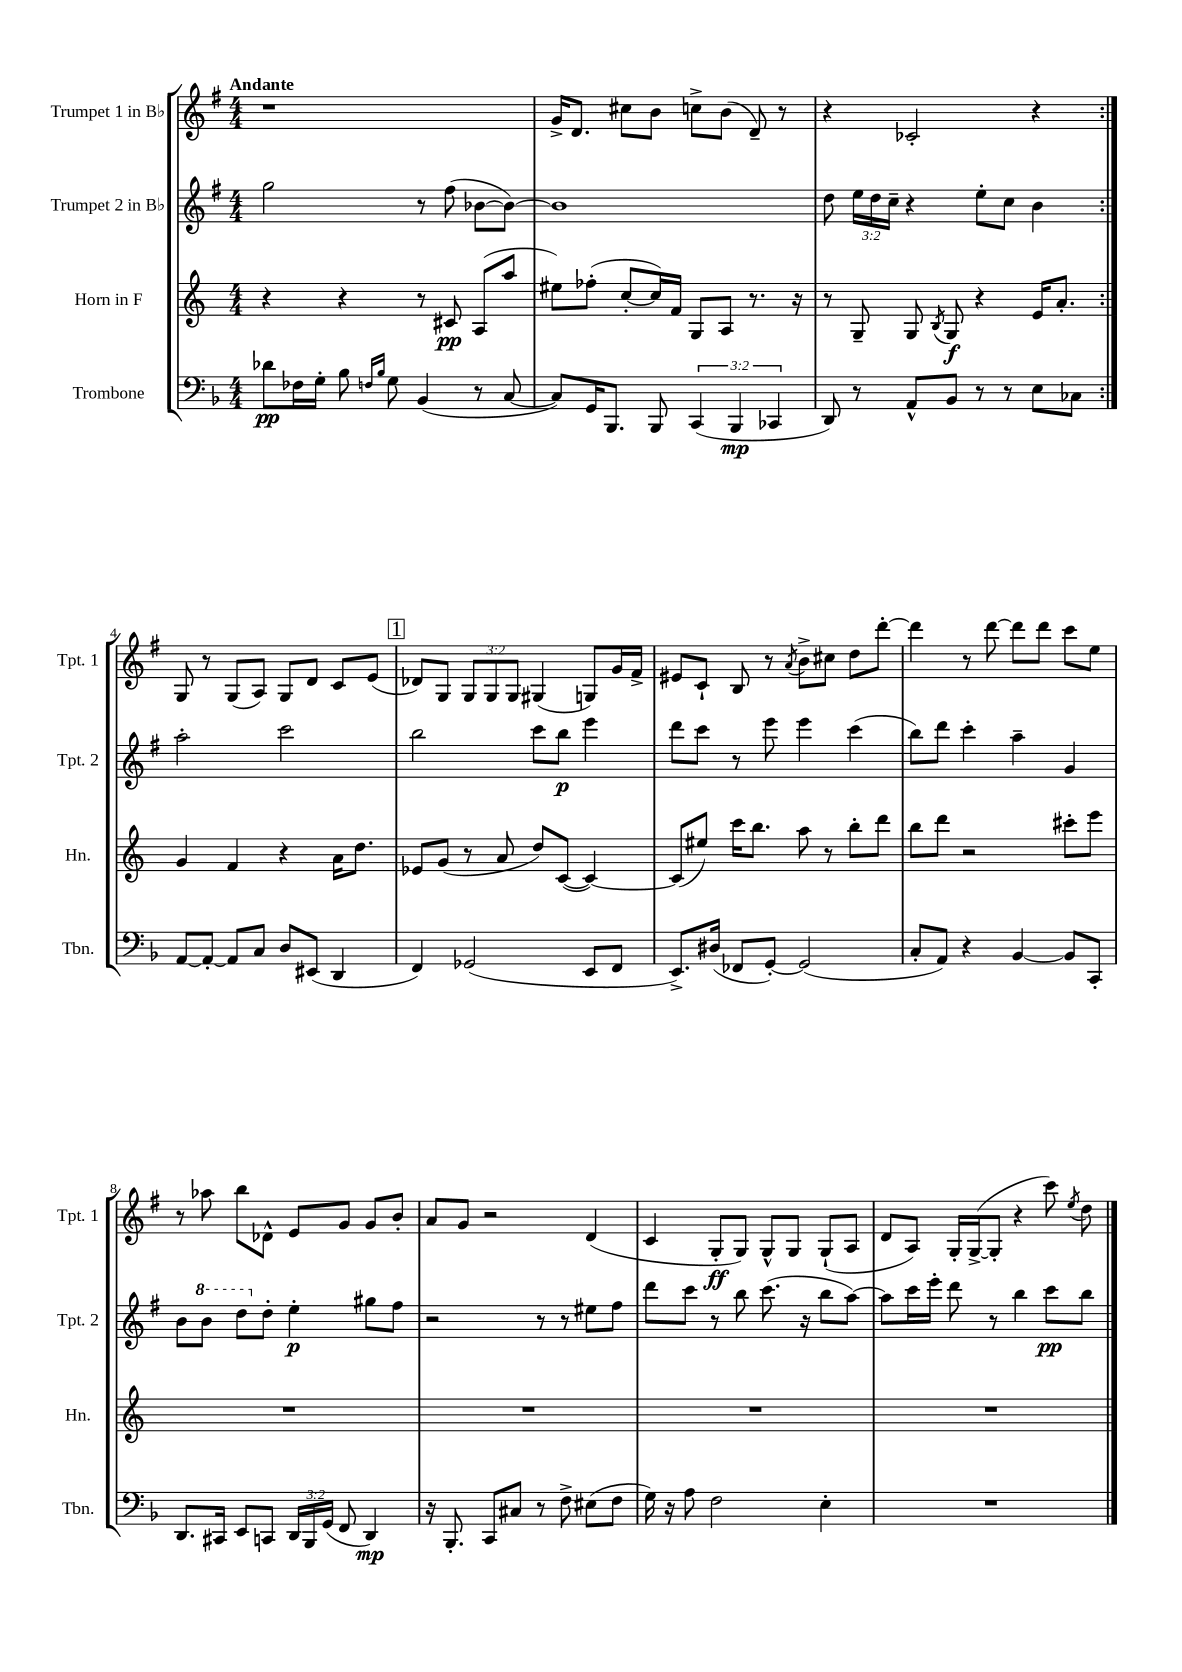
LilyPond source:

<<
\new StaffGroup <<
\new Staff = "s0" \with { instrumentName = "Trumpet 1 in Bb" shortInstrumentName = "Tpt. 1" } {
    \clef treble \key g \major \numericTimeSignature \time 4/4 \override Staff.TupletNumber.text = #tuplet-number::calc-fraction-text \tempo "Andante"
    \autoBeamOff \repeat volta 2 { r1 |
    g'16[-> d'8.] cis''8[ b'8] c''8[-> b'8]( d'8--) r8 |
    r4 ces'2-. r4 | }
    g8 r8 g8[( a8]) g8[ d'8] c'8[ e'8]( |
    \mark \markup { \box "1" } des'8[) g8] \tuplet 3/2 { g8[ g8 g8] } gis4( g8[) g'16 fis'16]-> |
    eis'8[ c'8]-! b8 r8 \acciaccatura { a'8 } b'8[-> cis''8] d''8[ d'''8]~-. |
    d'''4 r8 d'''8~ d'''8[ d'''8] c'''8[ e''8] |
    r8 aes''8 b''8[ des'8]-^ e'8[ g'8] g'8[ b'8]-. |
    a'8[ g'8] r2 d'4( |
    c'4 g8[-.\ff g8]) g8[-^ g8] g8[-!( a8] |
    d'8[ a8]) g16[-. g16~->( g8]-. r4 c'''8) \acciaccatura { e''8 } d''8 \bar "|." |
}
\new Staff = "s1" \with { instrumentName = "Trumpet 2 in Bb" shortInstrumentName = "Tpt. 2" } {
    \clef treble \key g \major \numericTimeSignature \time 4/4 \override Staff.TupletNumber.text = #tuplet-number::calc-fraction-text
    \autoBeamOff \repeat volta 2 { g''2 r8 fis''8( bes'8[~ bes'8]~) |
    bes'1 |
    d''8 \tuplet 3/2 { e''16[ d''16 c''16]-- } r4 e''8[-. c''8] b'4 | }
    a''2-. c'''2 |
    \mark \markup { \box "1" } b''2 c'''8[ b''8]\p e'''4 |
    d'''8[ c'''8] r8 e'''8 e'''4 c'''4( |
    b''8[) d'''8] c'''4-. a''4-- g'4 |
    b'8[ \ottava #1 b''8] d'''8[ \ottava #0 d''8]-. e''4-.\p gis''8[ fis''8] |
    r2 r8 r8 eis''8[ fis''8] |
    d'''8[ c'''8] r8 b''8 c'''8.( r16 b''8[ a''8]~) |
    a''8[ c'''16 e'''16]-. d'''8 r8 b''4 c'''8[\pp b''8] \bar "|." |
}
\new Staff = "s2" \with { instrumentName = "Horn in F" shortInstrumentName = "Hn." } {
    \clef treble \key c \major \numericTimeSignature \time 4/4
    \autoBeamOff \repeat volta 2 { r4 r4 r8 cis'8\pp a8[( a''8] |
    eis''8[) fes''8]-.( c''8[~-. c''16) f'16] g8[ a8] r8. r16 |
    r8 g8-- g8 \acciaccatura { b8 } g8\f r4 e'16[ a'8.]-. | }
    g'4 f'4 r4 a'16[ d''8.] |
    \mark \markup { \box "1" } ees'8[ g'8]( r8 a'8 d''8[) c'8]~( c'4~) |
    c'8[( eis''8]) c'''16[ b''8.] a''8 r8 b''8[-. d'''8] |
    b''8[ d'''8] r2 cis'''8[-. e'''8] |
    R1 |
    R1 |
    R1 |
    R1 \bar "|." |
}
\new Staff = "s3" \with { instrumentName = "Trombone" shortInstrumentName = "Tbn." } {
    \clef bass \key f \major \numericTimeSignature \time 4/4 \override Staff.TupletNumber.text = #tuplet-number::calc-fraction-text
    \autoBeamOff \repeat volta 2 { des'8[\pp fes16 g16]-. bes8 \grace { f16[ bes16] } g8 bes,4( r8 c8~ |
    c8[) g,16 bes,,8.] bes,,8 \tuplet 3/2 { c,4( bes,,4\mp ces,4 } |
    d,8) r8 a,8[-^ bes,8] r8 r8 e8[ ces8] | }
    a,8[~ a,8]~-. a,8[ c8] d8[ eis,8]( d,4 |
    \mark \markup { \box "1" } f,4) ges,2( e,8[ f,8] |
    e,8.[->) dis16]( fes,8[ g,8]~-.) g,2( |
    c8[-. a,8]) r4 bes,4~ bes,8[ c,8]-. |
    d,8.[ cis,16] e,8[ c,8] \tuplet 3/2 { d,16[ bes,,16 g,16]( } f,8 d,4\mp) |
    r16 bes,,8.-. c,8[ cis8] r8 f8-> eis8[( f8] |
    g16) r16 a8 f2 e4-. |
    R1 \bar "|." |
}
>>
>>
